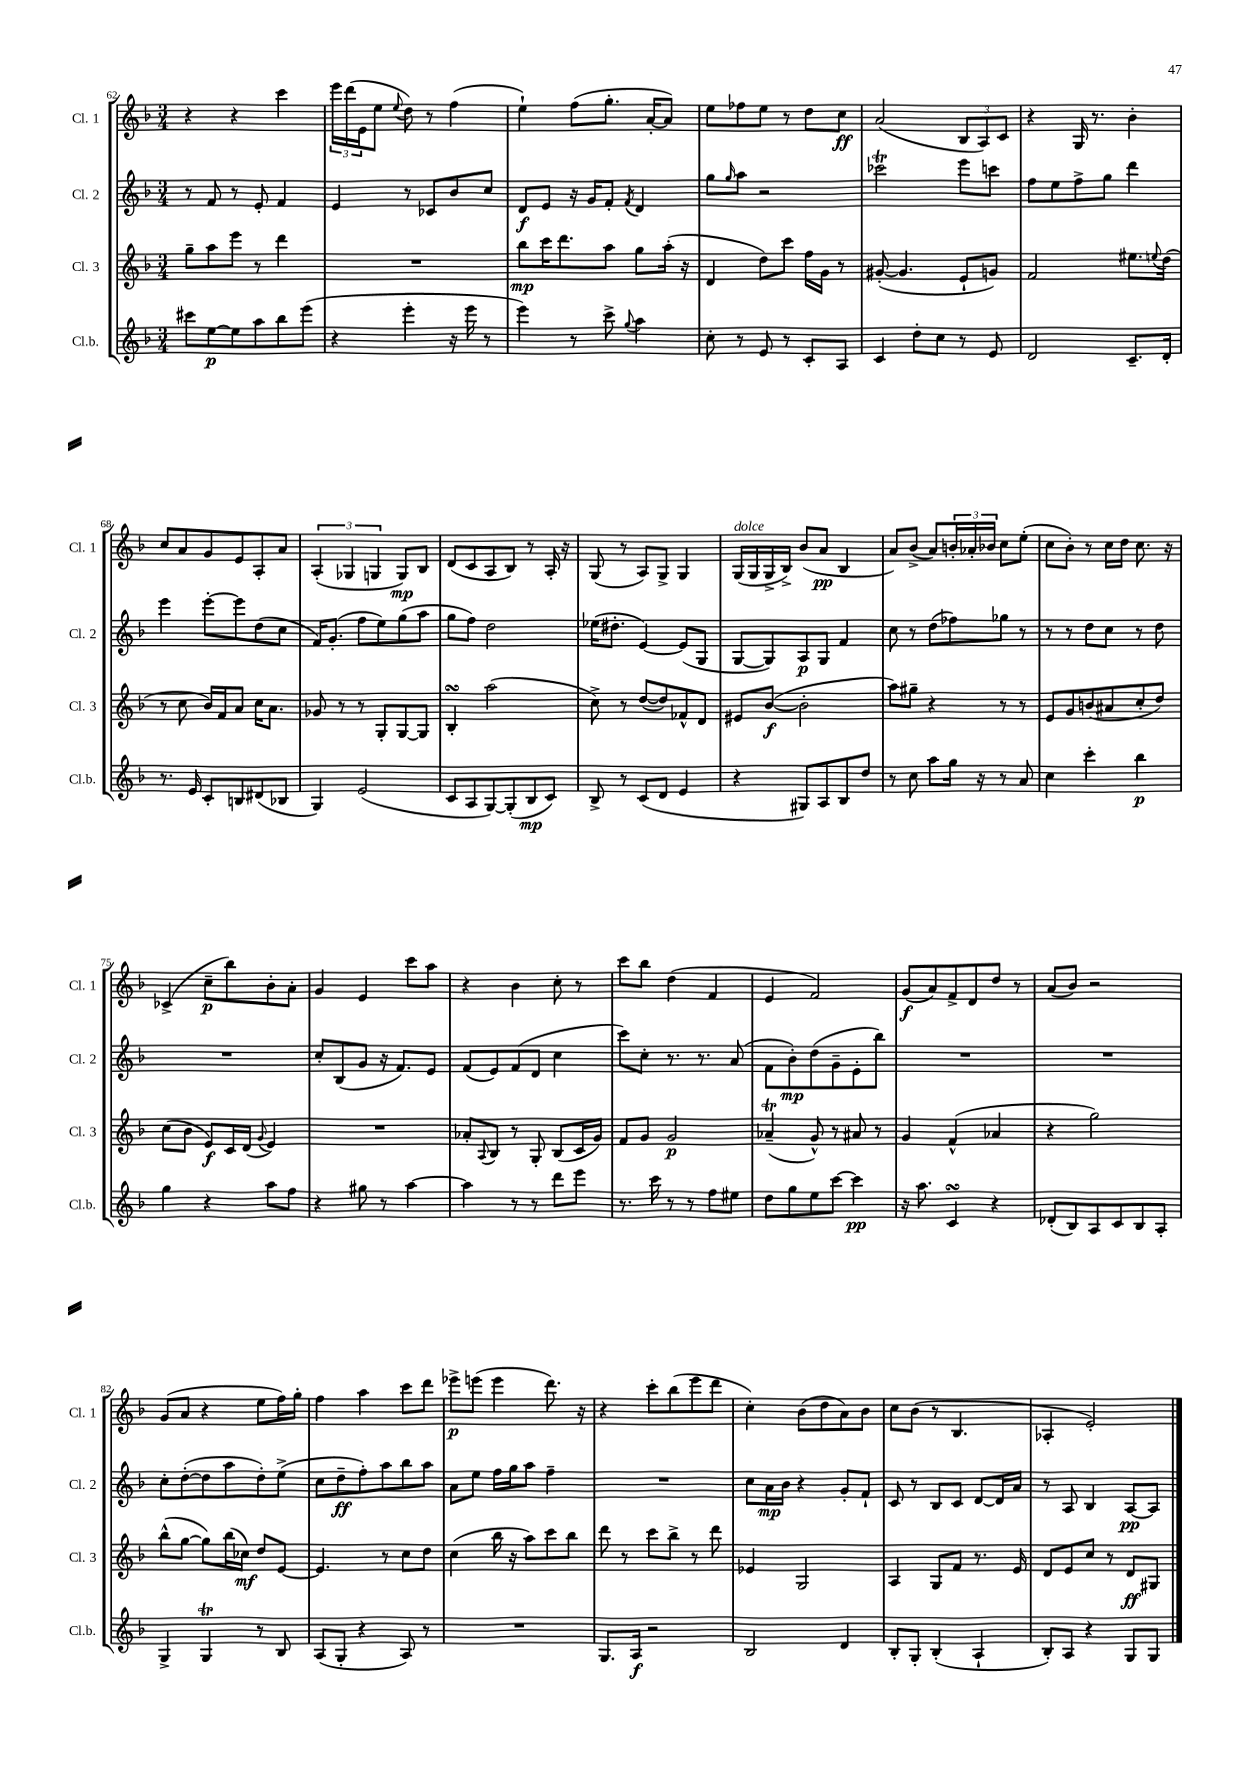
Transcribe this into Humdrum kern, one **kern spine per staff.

**kern	**kern	**kern	**kern
*staff4	*staff3	*staff2	*staff1
*clefG2	*clefG2	*clefG2	*clefG2
*k[b-]	*k[b-]	*k[b-]	*k[b-]
*M3/4	*M3/4	*M3/4	*M3/4
8ccc#	8gg~	8r	4r
[8ee	8aa	8f	.
8ee]	8eee	8r	4r
8aa	8r	8e'	.
8bb-	4ddd	4f	4ccc
(8eee	.	.	.
=	=	=	=
4r	2.r	4e	24eee
.	.	.	(24ddd
.	.	.	24e
.	.	.	8ee
.	.	.	8qqee
4eee'	.	8r	8dd)
.	.	8c-	8r
16r	.	8b-	(4ff
16eee	.	.	.
8r	.	8cc	.
=	=	=	=
4eee)	8bb-	8d	4ee`)
.	16ccc	8e	.
.	8.ddd	.	.
8r	.	16r	(8ff
.	.	16g	.
8ccc^	8aa	8f'	8.gg'
8qqgg	.	8qf	.
4aa	8gg	4d	.
.	.	.	[16a'
.	(16aa'	.	8a])
.	16r	.	.
=	=	=	=
8cc'	4d	8gg	8ee
.	.	16qqgg	.
8r	.	8aa	8ff-
8e	8dd)	2r	8ee
8r	8ccc	.	8r
8c'	16ff	.	8dd
.	16g	.	.
8A	8r	.	8cc
=	=	=	=
4c	([8g#'	2ccc-	(2a
.	4.g#]	.	.
8dd'	.	.	.
8cc	.	.	.
8r	8e`	8eee	12B-
.	.	.	12A)
8e	8g)	8ccc	.
.	.	.	12c
=	=	=	=
2d	2f	8ff	4r
.	.	8ee	.
.	.	8ff^	16G
.	.	.	8.r
.	.	8gg	.
8.c~	8.ee#	4ddd	4b-'
.	8qqee	.	.
16d'	(16dd	.	.
=	=	=	=
8.r	8r	4eee	8cc
.	8cc	.	8a
16e	.	.	.
8c'	16b-)	[8eee'	8g
.	16f	.	.
8B	8a	8eee]	8e
(8d#	16cc	(8dd	8A'
.	8.a	.	.
8B-	.	8cc	8a
=	=	=	=
4G)	8g-	16f)	(6A'
.	.	(8.g'	.
.	8r	.	.
.	.	.	6G-
(2e	8r	8ff	.
.	.	.	6G
.	8G'	8ee)	.
.	[8G	(8gg	8G)
.	8G]	8aa	8B-
=	=	=	=
8c	4B-'	8gg	(8d
8A	.	8ff)	8c
[8G)	(2aa	2dd	8A
(8G']	.	.	8B-)
8B-	.	.	8r
8c)	.	.	16A'
.	.	.	16r
=	=	=	=
8B-^	8cc^)	(16ee-	(8G
.	.	8.dd#'	.
8r	8r	.	8r
(8c	([8dd	[4e)	8A)
8d	8dd])	.	8G^
4e	8f-^^	(8e]	4G
.	8d	8G	.
=	=	=	=
4r	8e#	[8G	(16G
.	.	.	16G
.	([8b-	8G])	16G^
.	.	.	16B-^)
8G#)	2b-']	8A	(8b-
8A	.	8G	8a
8B-	.	4f	4B-
8dd	.	.	.
=	=	=	=
8r	8aa)	8cc	8a)
8cc	8gg#~	8r	(8b-^
8aa	4r	(8dd	8a)
16gg	.	8ff-)	24b'
.	.	.	24a-'
16r	.	.	.
.	.	.	24b-
8r	8r	8gg-	8cc
8a	8r	8r	(8ee'
=	=	=	=
4cc	8e	8r	8cc
.	8g	8r	8b-')
4ccc'	(8b	8dd	8r
.	8a#	8cc	16cc
.	.	.	16dd
4bb-	8cc'	8r	8.cc
.	8dd)	8dd	.
.	.	.	16r
=	=	=	=
4gg	(8cc	2.r	(4c-^
.	8b-	.	.
4r	8e)	.	8cc~
.	16c	.	8bb-)
.	(16d	.	.
.	8qqg	.	.
8aa	4e)	.	8b-'
8ff	.	.	8a'
=	=	=	=
4r	2.r	8cc'	4g
.	.	(8B-	.
8gg#	.	8g	4e
8r	.	16r	.
.	.	8.f)	.
[4aa	.	.	8ccc
.	.	8e	8aa
=	=	=	=
4aa]	8a-'	(8f	4r
.	8qqA	.	.
.	8B-	8e)	.
8r	8r	(8f	4b-
8r	8G'	8d	.
8ddd	(8B-	4cc	8cc'
8eee	16c	.	8r
.	16g)	.	.
=	=	=	=
8.r	8f	8ccc)	8ccc
.	8g	8cc'	8bb-
16ccc	.	.	.
8r	2g	8.r	(4dd
8r	.	.	.
.	.	8.r	.
8ff	.	.	4f
8ee#	.	(8a	.
=	=	=	=
8dd	(4a-~	8f	4e
8gg	.	8b-')	.
8ee	8g^^)	(8dd	2f)
[8ccc	8r	8g~	.
4ccc]	8a#	8e'	.
.	8r	8bb-)	.
=	=	=	=
16r	4g	2.r	(8g
8.aa	.	.	.
.	.	.	8a)
4c	(4f^^	.	8f^
.	.	.	8d
4r	4a-	.	8dd
.	.	.	8r
=	=	=	=
(8d-'	4r	2.r	(8a
8B-)	.	.	8b-)
8A	2gg)	.	2r
8c	.	.	.
8B-	.	.	.
8A'	.	.	.
=	=	=	=
4G^	(8bb-^^	8cc'	(8g
.	[8gg	([8dd'	8a
4G	8gg])	8dd]	4r
.	(16bb-	8aa	.
.	16cc-)	.	.
8r	8dd	8dd')	8ee
8B-	[8e	(8ee^	16ff)
.	.	.	16gg'
=	=	=	=
(8A	4.e]	8cc	4ff
8G'	.	8dd~	.
4r	.	8ff')	4aa
.	8r	8aa	.
8A)	8cc	8bb-	8ccc
8r	8dd	8aa	8ddd
=	=	=	=
2.r	(4cc	8a	8eee-^
.	.	8ee	(8eee
.	16bb-	16ff	4eee
.	16r	16gg	.
.	8aa)	8aa	.
.	8ccc	4ff~	8.ddd)
.	8bb-	.	.
.	.	.	16r
=	=	=	=
8.G	8ddd	2.r	4r
.	8r	.	.
16A	.	.	.
2r	8ccc	.	8ccc'
.	8bb-^	.	(8bb-
.	8r	.	8eee
.	8ddd	.	8ddd
=	=	=	=
2B-	4e-	8cc	4cc')
.	.	16a	.
.	.	16b-	.
.	2G	4r	(8b-
.	.	.	8dd
4d	.	8g'	8a)
.	.	8f`	8b-
=	=	=	=
8B-'	4A	8c	8cc
8G'	.	8r	(8b-
(4B-'	8G	8B-	8r
.	8f	8c	4.B-
4A`	8.r	[8d	.
.	.	16d]	.
.	16e	16a	.
=	=	=	=
8B-')	8d	8r	4A-'
8A	8e	8A	.
4r	8cc	4B-	2e')
.	8r	.	.
8G	8d	[8A	.
8G	8G#	8A]	.
==	==	==	==
*-	*-	*-	*-
